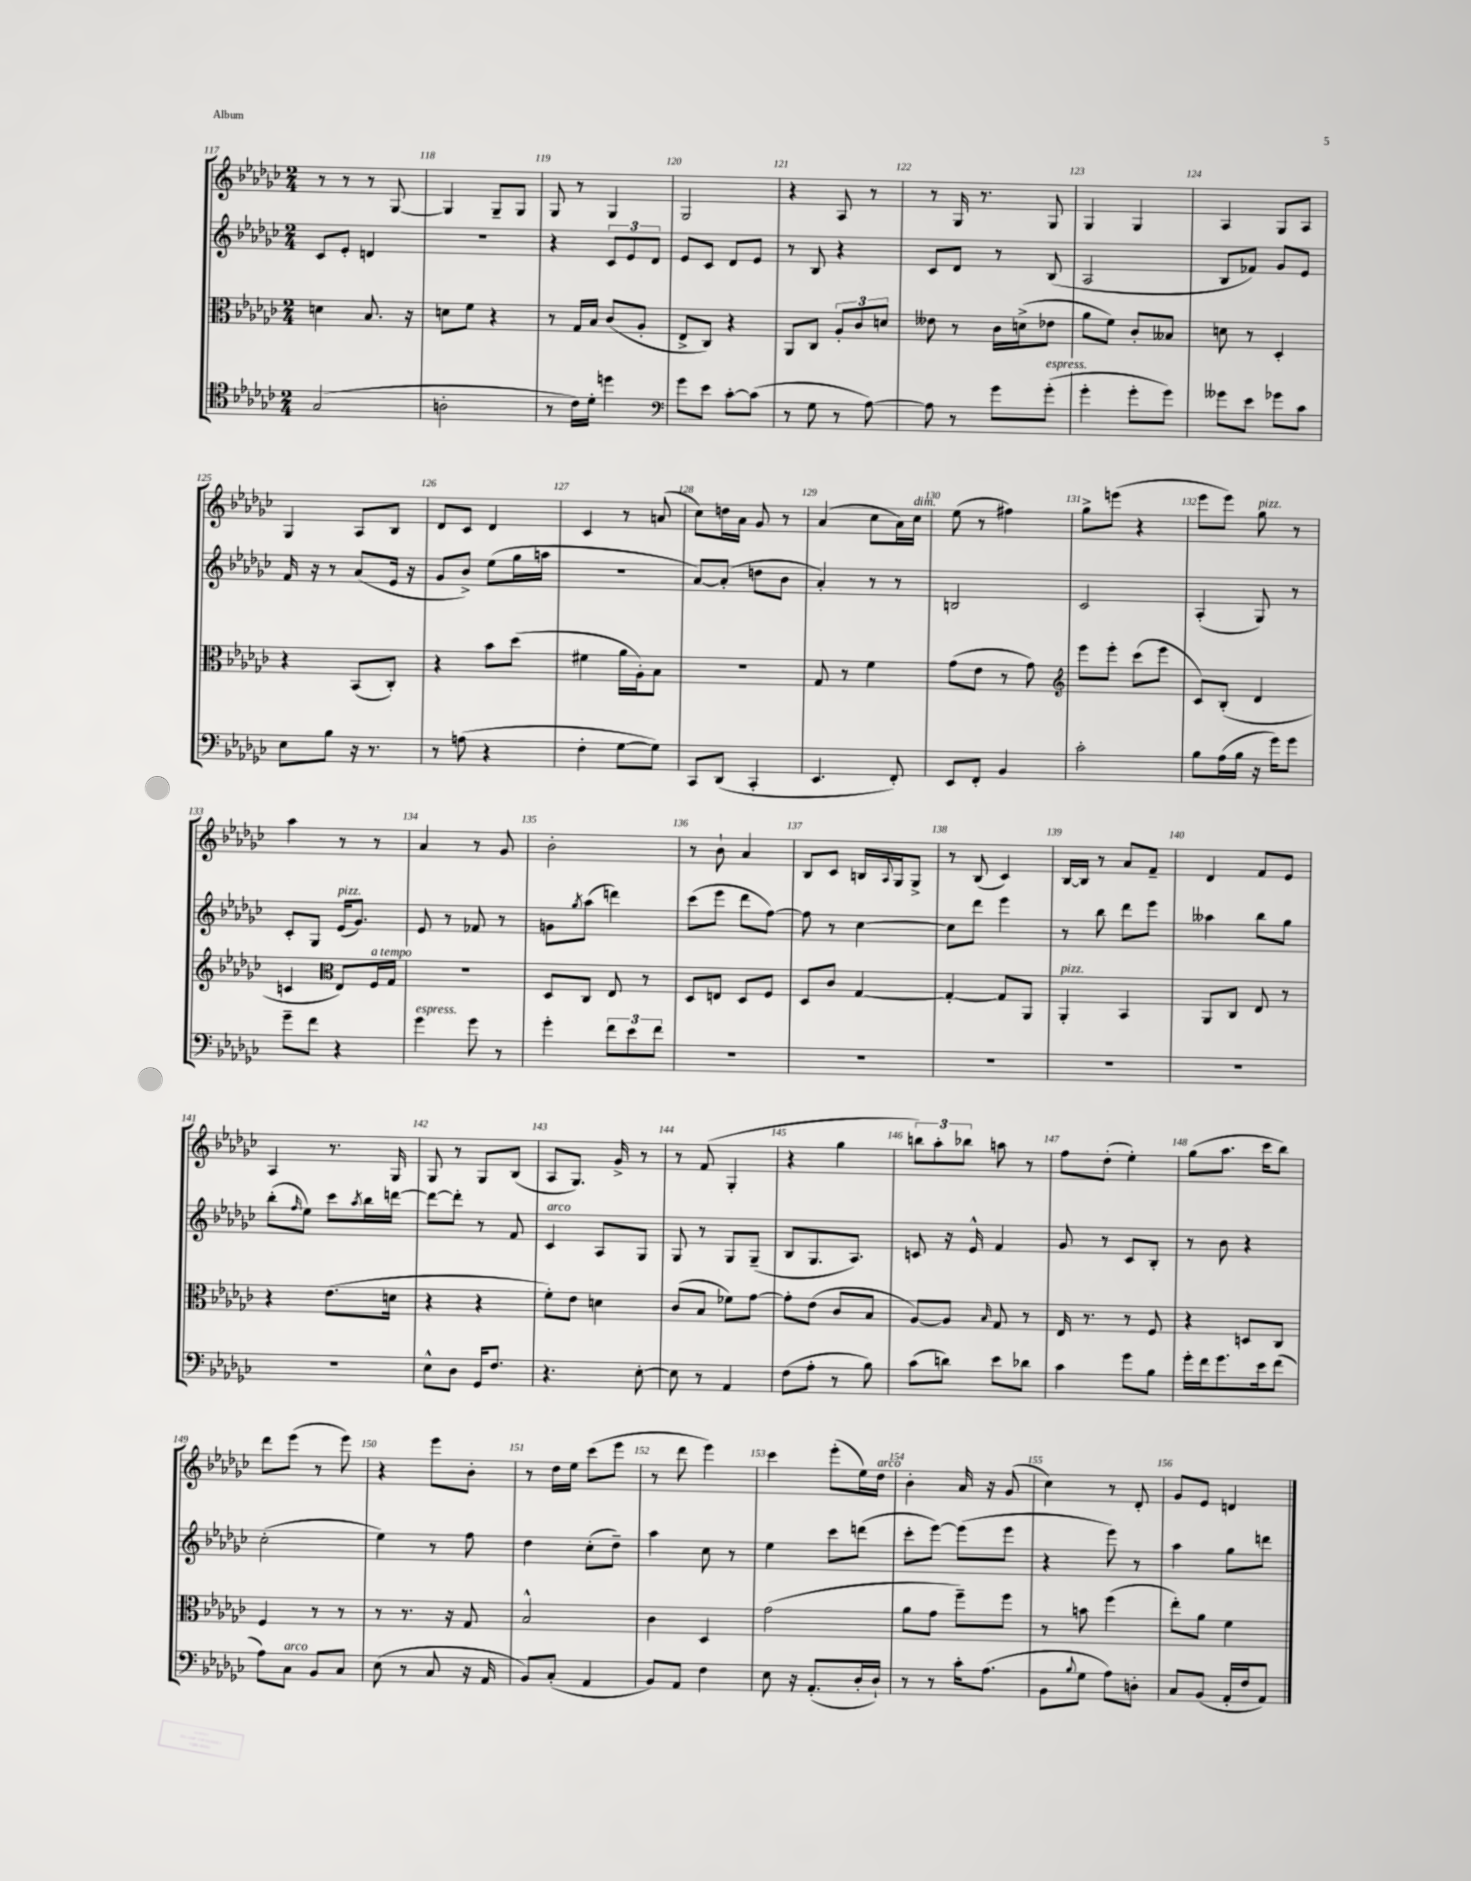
<<
\new StaffGroup <<
\new Staff = "s0" {
    \clef treble \key ges \major \numericTimeSignature \time 2/4
    r8 r8 r8 ges8~ |
    ges4 ges8-- ges8 |
    ges8 r8 ges4 |
    ges2 |
    r4 aes8 r8 |
    r8 ges16 r8. ges8 |
    ges4 ges4 |
    aes4 ges8 aes8 |
    ges4 aes8 bes8 |
    des'8 ces'8 des'4 |
    ces'4 r8 a'8( |
    ces''8) d''16 aes'16 ges'8 r8 |
    aes'4( ces''8 aes'16) ces''16^\markup { \italic "dim." } |
    ees''8( r8 fis''4) |
    ges''8-> e'''8( r4 |
    ees'''8 ees'''8) ges''8^\markup { \italic "pizz." } r8 |
    aes''4 r8 r8 |
    aes'4 r8 ges'8 |
    bes'2-. |
    r8 bes'8-! aes'4 |
    bes8 ces'8 b16 \appoggiatura { aes8 } ges16 ges8-> |
    r8 bes8( ces'4) |
    bes16~ bes16 r8 aes'8 f'8-- |
    des'4 f'8 ees'8 |
    aes4 r8. ges16 |
    ges8 r8 ges8 bes8( |
    aes8 ges8.) ges'16-> r8 |
    r8 f'8( ges4-. |
    r4 ges''4 |
    \tuplet 3/2 { b''8) aes''8-. bes''8 } a''8 r8 |
    f''8 des''8-.( ees''4-.) |
    ges''8( aes''8. ces'''16 bes''8) |
    des'''8 ees'''8( r8 ees'''8) |
    r4 ees'''8 bes'8-. |
    r8 des''16 ees''16 ces'''8( ees'''8 |
    r8 des'''8 ees'''4) |
    ces'''4 ees'''8-.( ees''16) des''16^\markup { \italic "arco" } |
    bes'4-. aes'16 r16 ges'8( |
    ces''4) r8 des'8-. |
    ges'8 ees'8 d'4 \bar "|." |
}
\new Staff = "s1" {
    \clef treble \key ges \major \numericTimeSignature \time 2/4
    ces'8 ees'8-. d'4 |
    r2 |
    r4 \tuplet 3/2 { ces'8 ees'8 des'8 } |
    ees'8 ces'8 des'8 ees'8 |
    r8 bes8 r4 |
    ces'8 des'8 r8 bes8( |
    aes2 |
    bes8 fes'8) ges'8 ees'8 |
    f'16 r16 r8 aes'8( ees'16 r16 |
    ges'8 bes'8->) ees''8( ges''16 a''16 |
    R2 |
    aes'8~) aes'8-.( d''8 bes'8 |
    aes'4-.) r8 r8 |
    b2 |
    ces'2 |
    aes4-.( ges8) r8 |
    ces'8-. ges8 ees'16^\markup { \italic "pizz." }( ges'8.) |
    ees'8 r8 fes'8 r8 |
    g'8 \acciaccatura { ges''8 } aes''8( d'''4) |
    ces'''8( ees'''8 des'''8 f''8~) |
    f''8 r8 ces''4~ |
    ces''8 des'''8 ees'''4 |
    r8 bes''8 des'''8 ees'''8 |
    aeses''4 bes''8 ges''8 |
    bes''8-.( \grace { f''16 } ees''8) ces'''8 \acciaccatura { aes''8 } bes''16 d'''16~ |
    d'''8~ d'''8-. r8 f'8 |
    ces'4^\markup { \italic "arco" } aes8 ges8 |
    ges8 r8 ges8 ges8--( |
    bes8 ges8. aes8.) |
    c'8 r16 ees'16-^ f'4 |
    ges'8 r8 ces'8 bes8-. |
    r8 bes'8 r4 |
    ces''2-.( |
    ees''4) r8 f''8 |
    des''4 ces''8-.( des''8--) |
    aes''4 ces''8 r8 |
    ees''4 ces'''8 d'''8( |
    ces'''8-. ees'''8~) ees'''8( ees'''8 |
    r4 ees'''8) r8 |
    aes''4 ges''8 d'''8 \bar "|." |
}
\new Staff = "s2" {
    \clef alto \key ges \major \numericTimeSignature \time 2/4
    d'4 bes8. r16 |
    d'8 f'8 r4 |
    r8 ges16 bes16 ces'8( aes8-. |
    ees8-> ces8) r4 |
    aes,8 ces8 \tuplet 3/2 { aes8-. ces'8 d'8 } |
    eeses'8 r8 ces'16 d'16->( ees'8 |
    aes'8 f'8) ces'8-. beses8 |
    d'8 r8 des4-. |
    r4 bes,8( ces8-.) |
    r4 bes'8 des''8( |
    fis'4 aes'16 aes16-.) bes8 |
    r2 |
    ges8 r8 f'4 |
    ges'8( ees'8 r8 ges'8) |
    \clef treble ees'''8 ees'''8-. ces'''8( ees'''8 |
    ces'8) bes8-.( des'4 |
    c'4 \clef alto ees8) f16^\markup { \italic "a tempo" } ges16 |
    r2 |
    des8 ces8 ees8 r8 |
    des8 e8 des8 f8 |
    des8 ces'8 ges4~ |
    ges4~-. ges8 aes,8 |
    aes,4-.^\markup { \italic "pizz." } bes,4 |
    aes,8 ces8 ees8 r8 |
    r4 ees'8.( d'16 |
    r4 r4 |
    f'8-.) ees'8 d'4 |
    ces'8( bes8 fes'8) ges'8~ |
    ges'8-. ees'8( ces'8 bes8 |
    aes8~) aes8 \grace { bes16 } ges8 r8 |
    ees16 r8. r8 f8 |
    r4 d8 ces8 |
    f4 r8 r8 |
    r8 r8. r16 ges8 |
    bes2-^ |
    ces'4 des4 |
    ges'2( |
    aes'8 ges'8 f''8--) f''8 |
    r8 b'8 f''4( |
    ees''8-.) aes'8 f'4 \bar "|." |
}
\new Staff = "s3" {
    \clef tenor \key ges \major \numericTimeSignature \time 2/4
    ges2( |
    a2-. |
    r8 ces'16) des'16-. d''4 |
    \clef bass ges'8 ees'8 ces'8~-. ces'8( |
    r8 ges8 r8 aes8~) |
    aes8 r8 ges'8 ges'8-.^\markup { \italic "espress." }( |
    ges'4-. ges'8-. ges'8) |
    geses'8 ees'8 ges'8 ces'8 |
    ees8 bes8 r16 r8. |
    r8 a8( r4 |
    f4-. ges8~ ges8) |
    ces,8 des,8( ces,4-. |
    ees,4. f,8-.) |
    ees,8 f,8-. bes,4 |
    ces'2-. |
    bes8 aes16( bes16 r16 ges'16) ges'8 |
    ges'8-- f'8 r4 |
    ges'4^\markup { \italic "espress." } ges'8 r8 |
    ges'4-. \tuplet 3/2 { f'8 ees'8 f'8 } |
    R2 |
    R2 |
    R2 |
    R2 |
    r2 |
    R2 |
    ees8-^ des8 ges,16 f8. |
    r4. ees8~-. |
    ees8 r8 aes,4 |
    f8( aes8-. r8 bes8) |
    ces'8( d'8) ees'8 des'8 |
    ces'4 ges'8 bes8 |
    ges'16-. f'16 ges'8. ees'16 f'8( |
    aes8) ces8^\markup { \italic "arco" } bes,8 ces8 |
    ees8( r8 ces8 r16 aes,16 |
    bes,8) ces8-.( aes,4 |
    bes,8) aes,8 f4 |
    ees8 r16 aes,8.-.( des16-. des16-!) |
    r8 r8 ces'16-. aes8.( |
    bes,8 \appoggiatura { bes8 } ges8 aes8) d8-. |
    ces8 bes,8( aes,16-. f16 aes,8) \bar "|." |
}
>>
>>
\layout { \context { \Score currentBarNumber = #117 \override BarNumber.break-visibility = ##(#f #t #t) barNumberVisibility = #all-bar-numbers-visible } }
